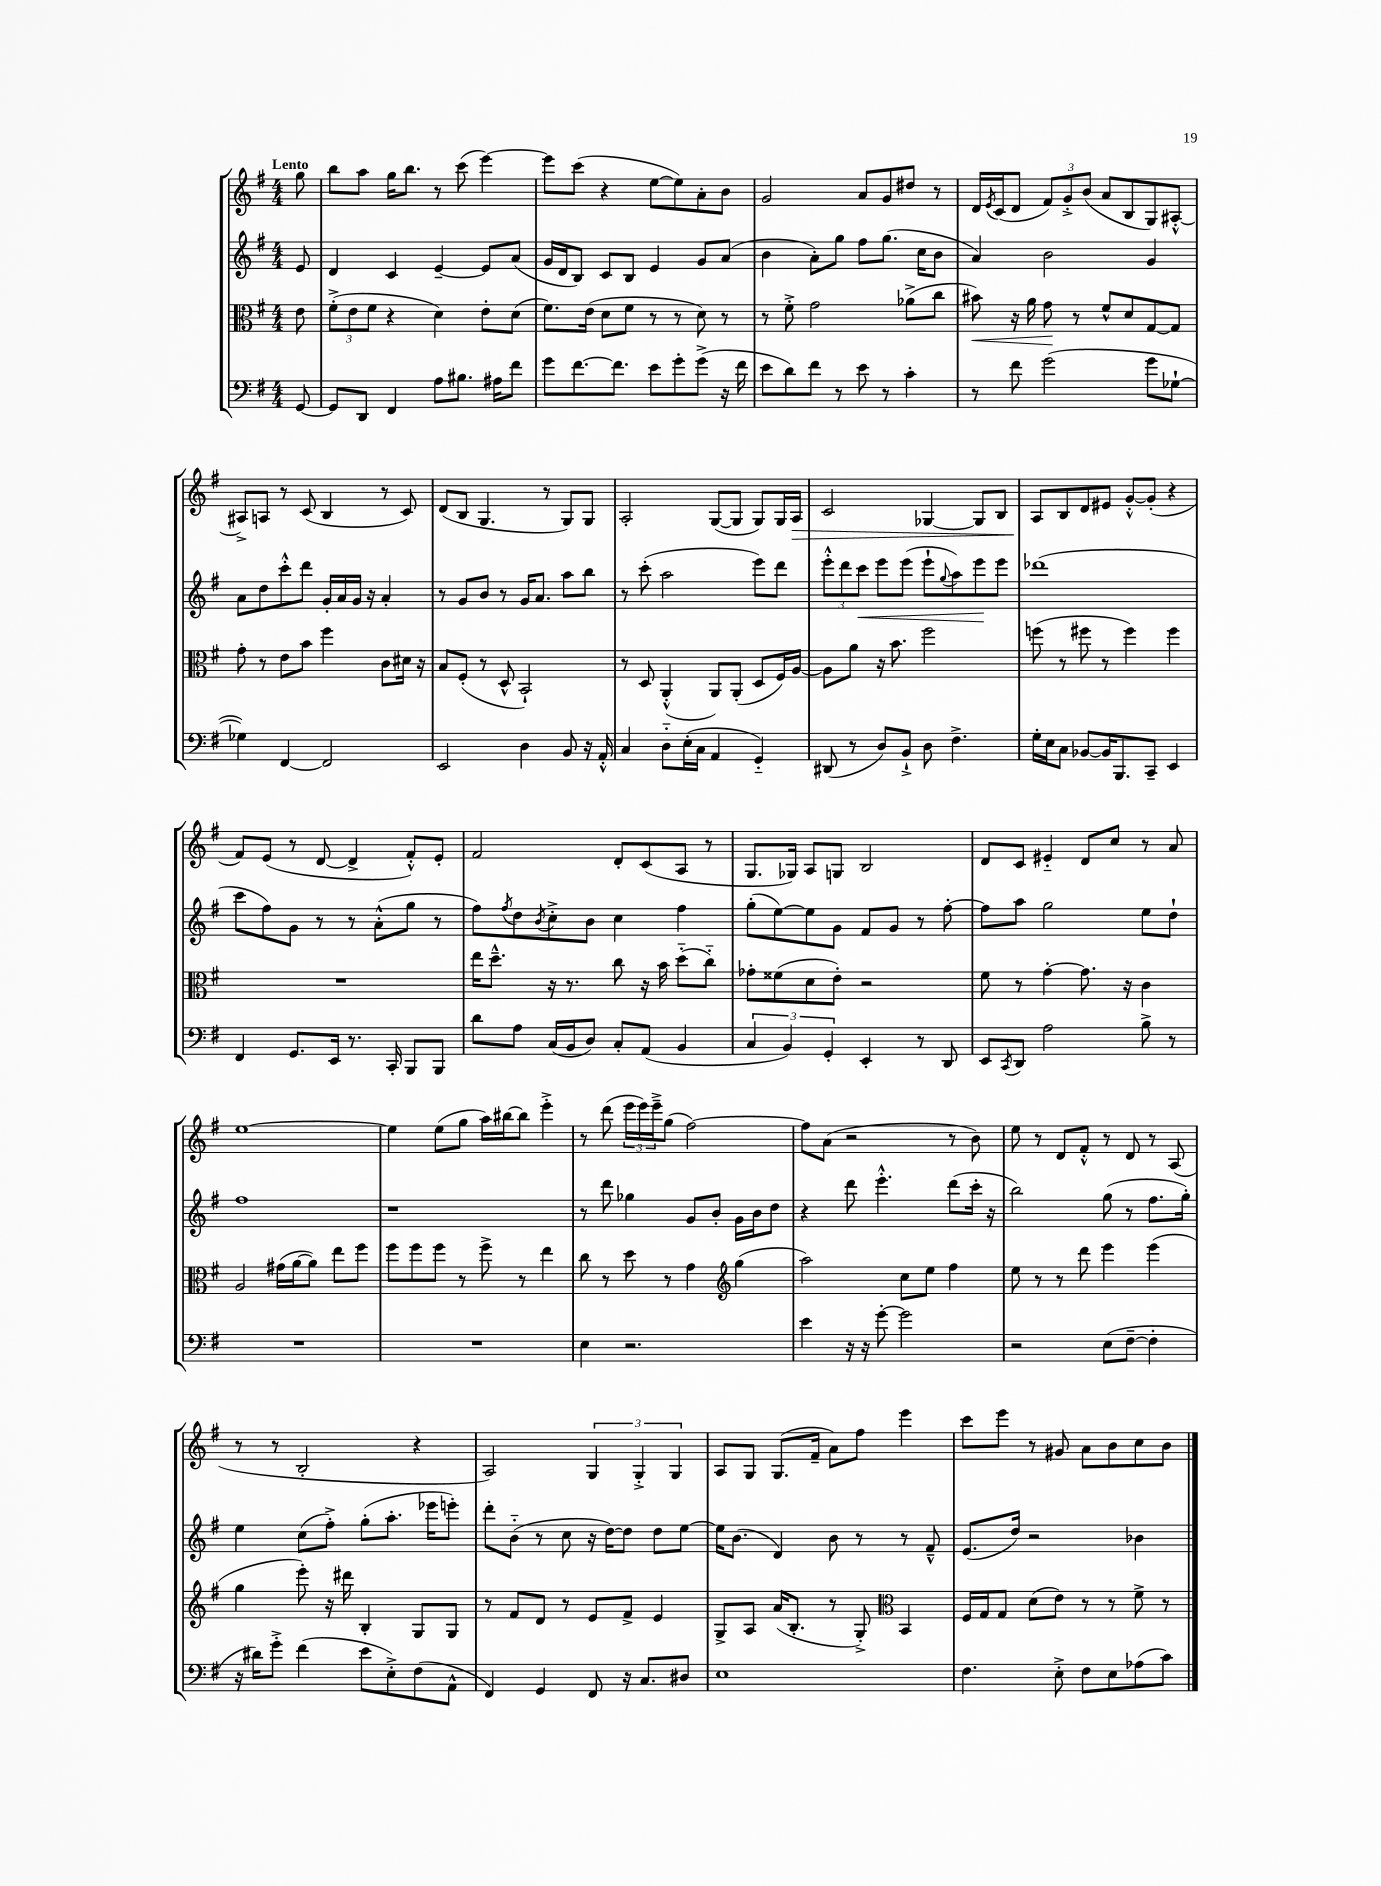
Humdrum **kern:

**kern	**kern	**kern	**kern
*staff4	*staff3	*staff2	*staff1
*clefF4	*clefC3	*clefG2	*clefG2
*k[f#]	*k[f#]	*k[f#]	*k[f#]
*M4/4	*M4/4	*M4/4	*M4/4
[8GG/	8e\	8e/	8gg\
=	=	=	=
8GG/]L	(12f#'^\L	4d/	8bb\L
.	12e\	.	.
8DD/J	.	.	8aa\J
.	12f#\J	.	.
4FF#/	4r	4c/	16gg\LK
.	.	.	8.bb\J
8A\L	4d\)	[4e~/	8r
8.B#\J	.	.	(8ccc\
.	8e'\L	8e/]L	[4eee\)
16A#\LK	.	.	.
8f#\J	(8d\J	(8a/J	.
=	=	=	=
8g\L	8.f#\L)	16g/LL	8eee\]L
.	.	16d/J	.
[8.f#\	.	8B/J)	(8ccc\J
.	(16e\Jk	.	.
.	8d\L	8c/L	4r
8.f#\]J	.	.	.
.	8f#\J	8B/J	.
8e\L	8r	4e/	[8ee\L
8g'\	8r	.	8ee\])
(8g^\J	8d\)	8g/L	8a'\
16r	8r	(8a/J	8b\J
16f#\	.	.	.
=	=	=	=
8e\L	8r	4b\	2g/
8d\)	8f#'^\	.	.
8f#\J	2g\	8a'\L)	.
8r	.	8gg\J	.
8e\	.	8ff#\L	8a/L
8r	.	(8.gg\J	8g/
4c'\	(8a-^\L	.	8dd#/J
.	.	16cc\LK	.
.	8cc\J	8b\J	8r
=	=	=	=
8r	8b#\)	4a/)	16d/LL
.	.	.	8qe/
.	.	.	(16c/J
8f#\	16r	.	8d/J
.	16a\	.	.
(2g\	8g\	2b\	12f#/L)
.	.	.	12g'^/
.	8r	.	.
.	.	.	(12b/J
.	8f#^^/L	.	8a/L
.	8d/	.	8B/
8g\L	[8G/	4g/	8G/)
[8G-`\J	8G/]J	.	[8A#'^^/J
=	=	=	=
4G-\])	8g'\	8a\L	8A#^/]L
.	8r	8dd\	8A/J
[4FF#/	8e\L	8ccc'^^\	8r
.	8b\J	8ddd\J	(8c/
2FF#/]	4ff#\	16g'/LL	4B/
.	.	16a/	.
.	.	16g/JJ	.
.	.	16r	.
.	8c\L	4a'/	8r
.	16d#\Jk	.	8c/)
.	16r	.	.
=	=	=	=
2EE/	8B/L	8r	(8d/L
.	(8F#'/J	8g/L	8B/J
.	8r	8b/J	4.G/
.	8D^^/	8r	.
4D\	2BB`/)	16g/LK	.
.	.	8.a/J	.
.	.	.	8r
8BB/	.	8aa\L	8G/L)
16r	.	8bb\J	8G/J
16AA'^^/	.	.	.
=	=	=	=
4C/	8r	8r	2A'/
.	8D/	(8ccc'\	.
8D'~\L	(4AA'^^/	2aa\	.
(16E'\L	.	.	.
16C\JJ	.	.	.
4AA/	8AA/L)	.	([8G/L
.	(8AA'/J	.	8G/]J
4GG'~/)	8D/L	8eee\L)	8G/L)
.	16F#/L)	8ddd\J	16G/L
.	[16A/JJ	.	16A/JJ
=	=	=	=
(8DD#/	8A\]L	12eee'^^\L	2c/
.	.	12ddd\	.
8r	8a\J	.	.
.	.	12ccc\J	.
8D/L)	16r	8eee\L	.
.	8.b\	.	.
8BB`^/J	.	(8eee\J	.
8D\	2ff#\	8eee`\L	[4G-/
.	.	8qqgg/	.
4.F#^\	.	8aa\)	.
.	.	8eee\	8G-/]L
.	.	8eee\J	8B/J
=	=	=	=
16G'\LL	(8ff\	(1ddd-	8A/L
16E\J	.	.	.
8C\J	8r	.	8B/
[8BB-/L	8ff#\	.	8d/
16BB-/]K	8r	.	8e#/J
8.BBB/	.	.	.
.	4ff#\)	.	[8g'^^/L
8CC~/J	.	.	(8g'/]J
4EE/	4ff#\	.	4r
=	=	=	=
4FF#/	1r	8ccc\L	8f#/L)
.	.	8ff#\)	(8e/J
8.GG/L	.	8g\J	8r
.	.	8r	[8d/
16EE/Jk	.	.	.
8.r	.	8r	4d^/]
.	.	(8a'^^\L	.
16CC'/	.	.	.
8BBB/L	.	8gg\J	8f#'^^/L)
8BBB/J	.	8r	8e'/J
=	=	=	=
8d\L	16ee\LK	8ff#\L)	2f#/
.	8.dd~^^\J	.	.
.	.	8qff#/	.
8A\J	.	8dd\	.
.	.	8qb/	.
(16C/LL	16r	8cc'^\	.
16BB/J	8.r	.	.
8D/J)	.	8b\J	.
8C'/L	8cc\	4cc\	8d'/L
(8AA/J	16r	.	(8c/
.	16b\	.	.
4BB/	(8dd'~\L	4ff#\	8A/J
.	8cc'~\J)	.	8r
=	=	=	=
6C/	8g-'\L	(8gg'\L	8.G/L
.	(8f##\	[8ee\)	.
6BB/)	.	.	.
.	.	.	16G-/Jk)
.	8d\	8ee\]	8A/L
6GG'/	.	.	.
.	8e'\J)	8g\J	8G/J
4EE'/	2r	8f#/L	2B/
.	.	8g/J	.
8r	.	8r	.
8DD/	.	[8ff#'\	.
=	=	=	=
8EE/L	8f#\	8ff#\]L	8d/L
8qCC/	.	.	.
8DD/J	8r	8aa\J	8c/J
2A\	[4g'\	2gg\	4e#'~/
.	8.g\]	.	8d/L
.	.	.	8cc/J
.	16r	.	.
8B^\	4c\	8ee\L	8r
8r	.	8dd`\J	8a/
=	=	=	=
1r	2A/	1ff#	[1ee
.	(16g#\LL	.	.
.	[16a\J	.	.
.	8a\]J)	.	.
.	8ee\L	.	.
.	8ff#\J	.	.
=	=	=	=
1r	8ff#\L	1r	4ee\]
.	8ff#\	.	.
.	8ff#\J	.	(8ee\L
.	8r	.	8gg\J
.	8ff#^\	.	16aa\LL)
.	.	.	[16bb#\J
.	8r	.	8bb#\]J
.	4ee\	.	4eee'^\
=	=	=	=
4E\	8cc\	8r	8r
.	8r	8ddd\	(8ddd\
2.r	8dd\	4gg-\	24eee\LL
.	.	.	24eee\)
.	.	.	24eee~^\J
.	8r	.	(8gg\J
.	4g\	8g/L	[2ff#\)
.	.	8b'/J	.
*	*clefG2	*	*
.	(4gg\	16g\LL	.
.	.	16b\J	.
.	.	8dd\J	.
=	=	=	=
4e\	2aa\)	4r	8ff#\]L
.	.	.	(8a\J
16r	.	8ddd\	2r
16r	.	.	.
[8g'\	.	4.eee'^^\	.
2g\]	8cc\L	.	.
.	8ee\J	.	.
.	4ff#\	(8ddd\L	8r
.	.	16ccc'\Jk	8b\)
.	.	16r	.
=	=	=	=
2r	8ee\	2bb\)	8ee\
.	8r	.	8r
.	8r	.	8d/L
.	8ddd\	.	8f#'^^/J
(8E\L	4eee\	(8gg\	8r
[8F#~\J	.	8r	8d/
4F#'\]	(4eee\	8.ff#\L	8r
.	.	.	(8A/
.	.	16gg'\Jk)	.
=	=	=	=
16r	4gg\	4ee\	8r
16d#\LK)	.	.	.
8g'^\J	.	.	8r
(4f#\	8eee'\)	(8cc\L	2B'/
.	16r	8ff#'^\J)	.
.	16ddd#\	.	.
8e\L	4B'/	(8gg'\L	.
8E'^\)	.	8.aa'\J	.
(8F#\	8G/L	.	4r
.	.	16eee-\LK	.
8AA^^\J	8G/J	8eee'\J)	.
=	=	=	=
4FF#/)	8r	8ddd'\L	2A/)
.	8f#/L	(8b'~\J	.
4GG/	8d/J	8r	.
.	8r	8cc\	.
8FF#/	8e/L	16r	6G/
.	.	[16dd\LK)	.
16r	8f#^/J	8dd\]J	.
.	.	.	6G'^/
8.C/L	.	.	.
.	4e/	8dd\L	.
.	.	.	6G/
8D#/J	.	[8ee\J	.
=	=	=	=
1E	8G^/L	16ee\]LK	8A/L
.	.	(8.b\J	.
.	8A/J	.	8G/J
.	(16a/LK	4d/)	(8.G/L
.	8.B'/J	.	.
.	.	.	16f#~/Jk
.	8r	8b\	8a\L)
.	8G'^/)	8r	8ff#\J
*	*clefC3	*	*
.	4BB/	8r	4eee\
.	.	8f#~^^/	.
=	=	=	=
4.F#\	16F#/LL	(8.e/L	8ccc\L
.	16G/J	.	.
.	8G/J	.	8eee\J
.	.	16dd/Jk)	.
.	(8d\L	2r	8r
8E'^\	8e\J)	.	8g#/
8F#\L	8r	.	8a\L
8E\	8r	.	8b\
(8A-\	8f#^\	4b-\	8cc\
8c\J)	8r	.	8b\J
==	==	==	==
*-	*-	*-	*-
